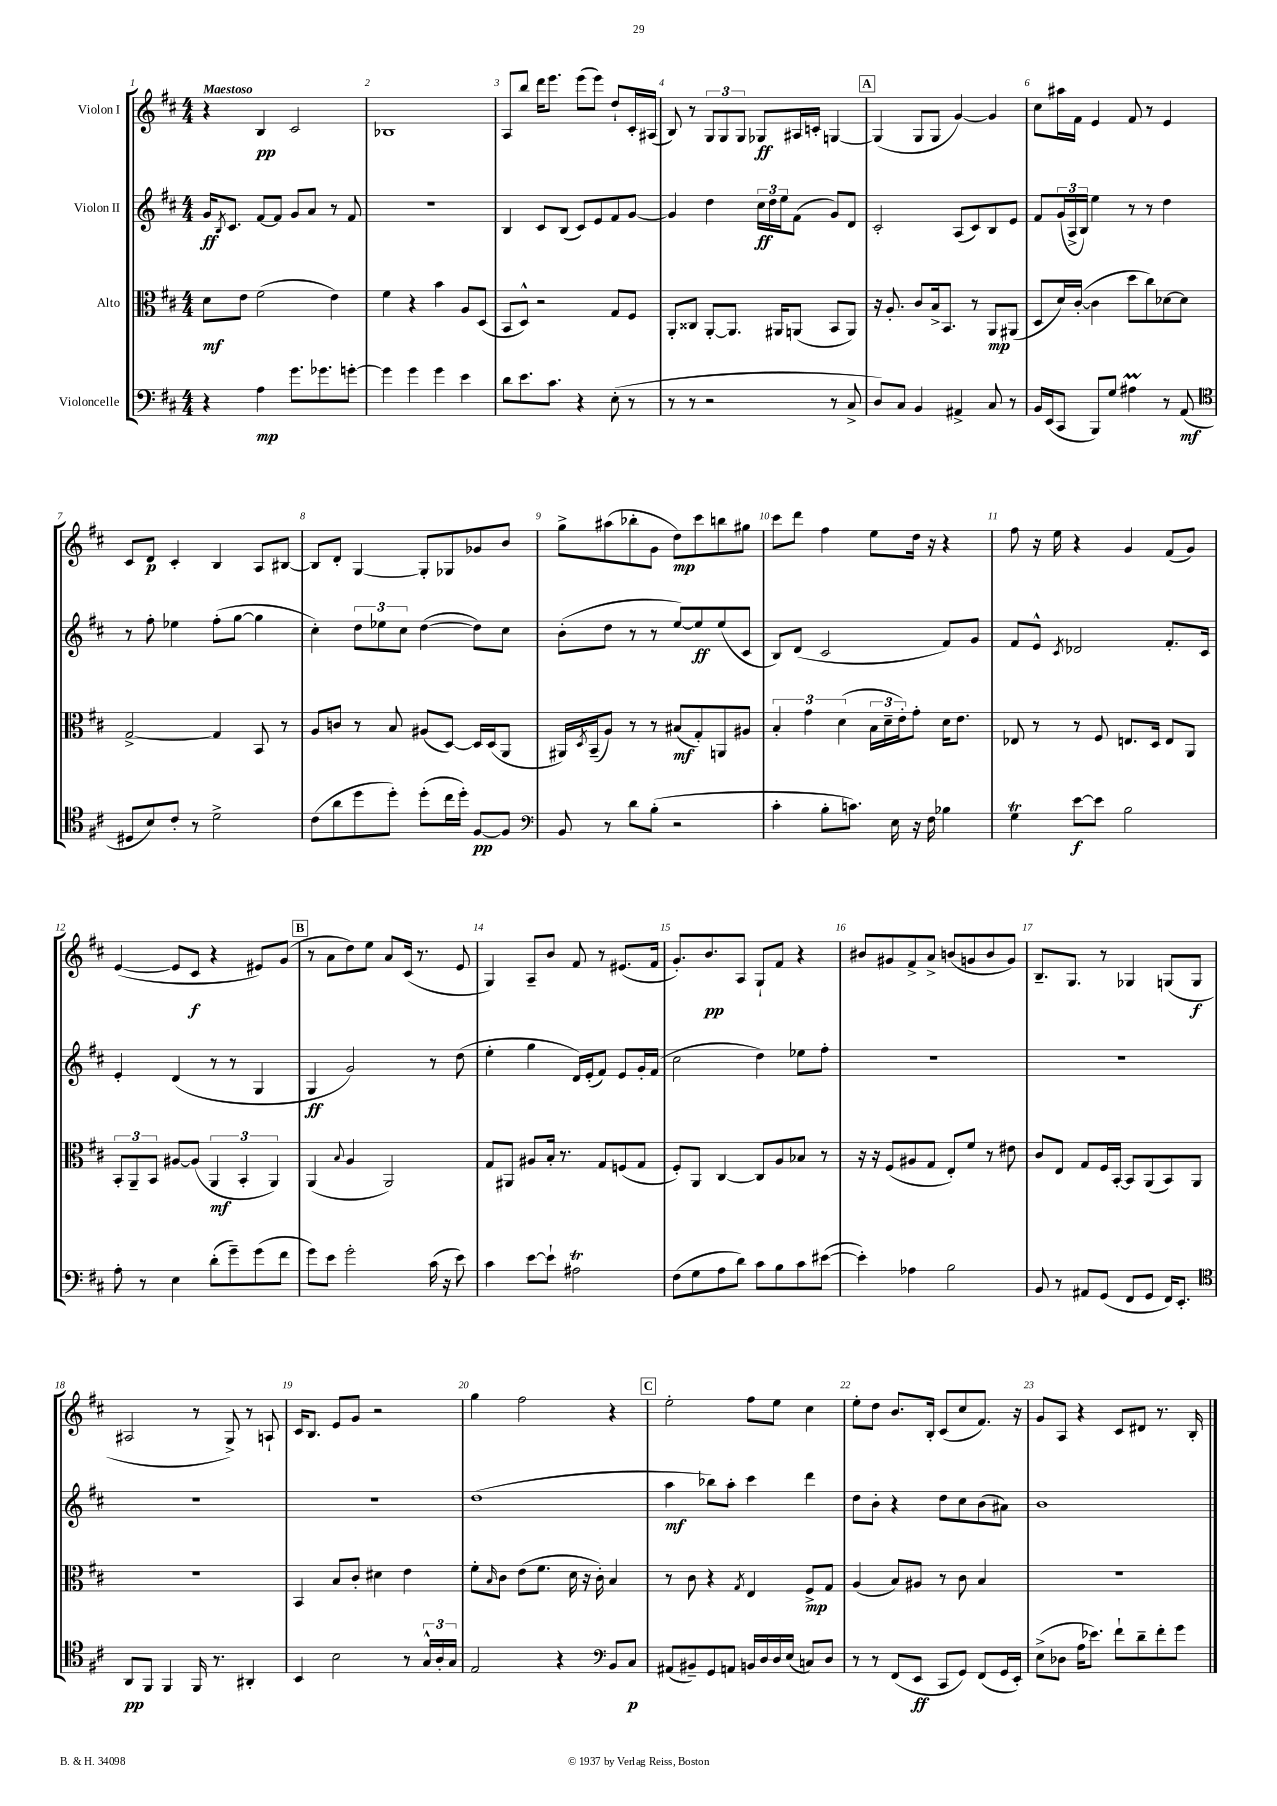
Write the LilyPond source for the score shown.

<<
\new StaffGroup <<
\new Staff = "s0" \with { instrumentName = "Violon I" } {
    \clef treble \key d \major \numericTimeSignature \time 4/4 \tempo "Maestoso"
    r4 b4\pp cis'2 |
    bes1 |
    a8 b''8 d'''16 e'''8. e'''8( e'''8) d''8-! cis'16-. ais16( |
    b8) r8 \tuplet 3/2 { g8 g8 g8 } ges8\ff ais16 c'16-. g4~ |
    \mark \markup { \box "A" } g4( g8 g8 g'4~) g'4 |
    cis''8 ais''16 fis'16 e'4 fis'8 r8 e'4 |
    cis'8 d'8\p cis'4-. b4 a8 bis8~ |
    bis8 d'8-. g4~ g8-. ges8 ges'8 b'8 |
    g''8-> ais''8( bes''8-. g'8 d''8\mp) cis'''8 b''8 gis''8 |
    cis'''8 d'''8 fis''4 e''8 d''16 r16 r4 |
    fis''8 r16 e''16 r4 g'4 fis'8( g'8) |
    e'4~( e'8 cis'8\f r4 eis'8) g'8( |
    \mark \markup { \box "B" } r8 a'8 d''8) e''8 a'8 cis'16( r8. e'8 |
    g4) a8-- b'8 fis'8 r8 eis'8.( fis'16 |
    g'8.-.) b'8.\pp a8 g8-! fis'8 r4 |
    bis'8 gis'8 fis'8-> a'8-> b'8( g'8 b'8 g'8) |
    b8.-- g8. r8 ges4 g8( g8\f |
    ais2 r8 g8->) r8 a8-! |
    cis'16 b8. e'8 g'8 r2 |
    g''4 fis''2 r4 |
    \mark \markup { \box "C" } e''2-. fis''8 e''8 cis''4 |
    e''8-. d''8 b'8. b16-. cis'8( cis''8 fis'8.) r16 |
    g'8 a8 r4 cis'8 dis'8 r8. b16-. \bar "|." |
}
\new Staff = "s1" \with { instrumentName = "Violon II" } {
    \clef treble \key d \major \numericTimeSignature \time 4/4
    g'16\ff \acciaccatura { b8 } cis'8. fis'8~ fis'8 g'8 a'8 r8 fis'8 |
    R1 |
    b4 cis'8 b8( cis'8) e'8 fis'8 g'8~ |
    g'4 d''4 \tuplet 3/2 { cis''16\ff d''16 e''16 } fis'8( g'8) d'8 |
    \mark \markup { \box "A" } cis'2-. a8( cis'8) b8 e'8 |
    fis'8 \tuplet 3/2 { g'16( a16-> b16) } e''4 r8 r8 d''4 |
    r8 fis''8-. ees''4 fis''8-.( g''8~ g''4 |
    cis''4-.) \tuplet 3/2 { d''8 ees''8 cis''8 } d''4~( d''8) cis''8 |
    b'8-.( d''8 r8 r8 e''8~) e''8\ff e''8( cis'8 |
    b8) d'8( cis'2 fis'8) g'8 |
    fis'8 e'8-^ \acciaccatura { cis'8 } des'2 fis'8.-. cis'16 |
    e'4-. d'4( r8 r8 g4 |
    \mark \markup { \box "B" } g4\ff g'2) r8 d''8( |
    e''4-. g''4 d'16) e'16-.( fis'8) e'8 g'16-. fis'16( |
    cis''2 d''4) ees''8 fis''8-. |
    r1 |
    R1 |
    R1 |
    R1 |
    d''1( |
    \mark \markup { \box "C" } a''4\mf bes''8) a''8-. cis'''4 d'''4 |
    d''8 b'8-. r4 d''8 cis''8 b'8( ais'8) |
    b'1 \bar "|." |
}
\new Staff = "s2" \with { instrumentName = "Alto" } {
    \clef alto \key d \major \numericTimeSignature \time 4/4
    d'8\mf e'8 fis'2( e'4) |
    fis'4 r4 b'4 a8 d8( |
    b,8 d8-^) r2 g8 fis8 |
    a,8-. cisis8 a,8~-. a,8. ais,16 a,8( b,8 a,8) |
    \mark \markup { \box "A" } r16 a8.-. cis'8 b16-> b,8. r8 a,8\mp ais,8( |
    d8 d'16) cis'16~-.( cis'4 d''8 cis''8) des'8~ des'8 |
    g2~-> g4 b,8 r8 |
    a8 c'8 r8 b8 ais8( d8~) d16 d16( a,8 |
    ais,16) \acciaccatura { d8 } b,16--( a8) r8 r8 bis8\mf( g8-.) a,8 ais8 |
    \tuplet 3/2 { b4-. g'4 d'4( } \tuplet 3/2 { b16 d'16-- e'16-.) } g'8-. d'16 e'8. |
    ees8 r8 r8 fis8 e8. d16 e8 a,8 |
    \tuplet 3/2 { b,8-. a,8-- b,8 } ais8~ ais8( \tuplet 3/2 { a,4\mf b,4-. a,4) } |
    \mark \markup { \box "B" } a,4( \appoggiatura { b8 } a4 a,2) |
    g8 ais,8 ais8 b16-. r8. g8 f8( g8 |
    fis8-.) a,8 cis4~ cis8 a8 bes8 r8 |
    r16 r16 fis8( ais8 g8 e8-.) fis'8 r8 eis'8 |
    cis'8 e8 g8 fis16 b,16~-. b,8 a,8( b,8) a,8 |
    R1 |
    b,4 b8 cis'8-. dis'4 e'4 |
    fis'8-. \grace { b16 } cis'8 e'8( fis'8. d'16 r16 cis'16-.) b4 |
    \mark \markup { \box "C" } r8 cis'8 r4 \acciaccatura { g8 } e4 fis8->\mp g8 |
    a4( b8) ais8 r8 cis'8 b4 |
    R1 \bar "|." |
}
\new Staff = "s3" \with { instrumentName = "Violoncelle" } {
    \clef bass \key d \major \numericTimeSignature \time 4/4
    r4 a4\mp g'8. ges'8. g'8~-. |
    g'4 g'4 g'4 e'4 |
    d'8 e'8. cis'8. r4 e8-.( r8 |
    r8 r8 r2 r8 cis8-> |
    \mark \markup { \box "A" } d8) cis8 b,4 ais,4-> cis8 r8 |
    b,16 e,16( cis,8 b,,8) g8 ais4\prall r8 a,8\mf( |
    \clef tenor dis8 b8) cis'8-. r8 d'2-> |
    cis'8( a'8 d''8 d''8-.) d''8-.( cis''16 d''16-.) fis8~\pp fis8 |
    \clef bass b,8 r8 d'8 b8-.( r2 |
    cis'4-. b8-. c'8.) e16 r16 fis16 bes4 |
    g4\trill e'8~\f e'8 b2 |
    a8-. r8 e4 d'8-.( g'8--) g'8( fis'8 |
    \mark \markup { \box "B" } g'8) e'8 g'2-. cis'16( r16 e'8) |
    cis'4 e'8~ e'8-! ais2\trill |
    fis8( g8 a8 d'8) cis'8 b8 cis'8 eis'8~( |
    eis'4-.) aes4 b2 |
    b,8 r8 ais,8 g,8( fis,8 g,8 fis,16) e,8.-. |
    \clef tenor a,8\pp fis,8 fis,4 fis,16 r8. ais,4-. |
    b,4 b2 r8 \tuplet 3/2 { g16-^ a16-. g16 } |
    e2 r4 \clef bass b,8 cis8\p |
    \mark \markup { \box "C" } ais,8( bis,8--) g,8 a,8 b,16 d16 d16 e16( c8) d8 |
    r8 r8 fis,8( e,8\ff cis,8 g,8) fis,8( g,16 e,16-.) |
    e8->( des8 a16 ees'8.) fis'8-! d'8-- fis'8-. g'8 \bar "|." |
}
>>
>>
\layout { \context { \Score \override BarNumber.break-visibility = ##(#f #t #t) barNumberVisibility = #all-bar-numbers-visible } }
